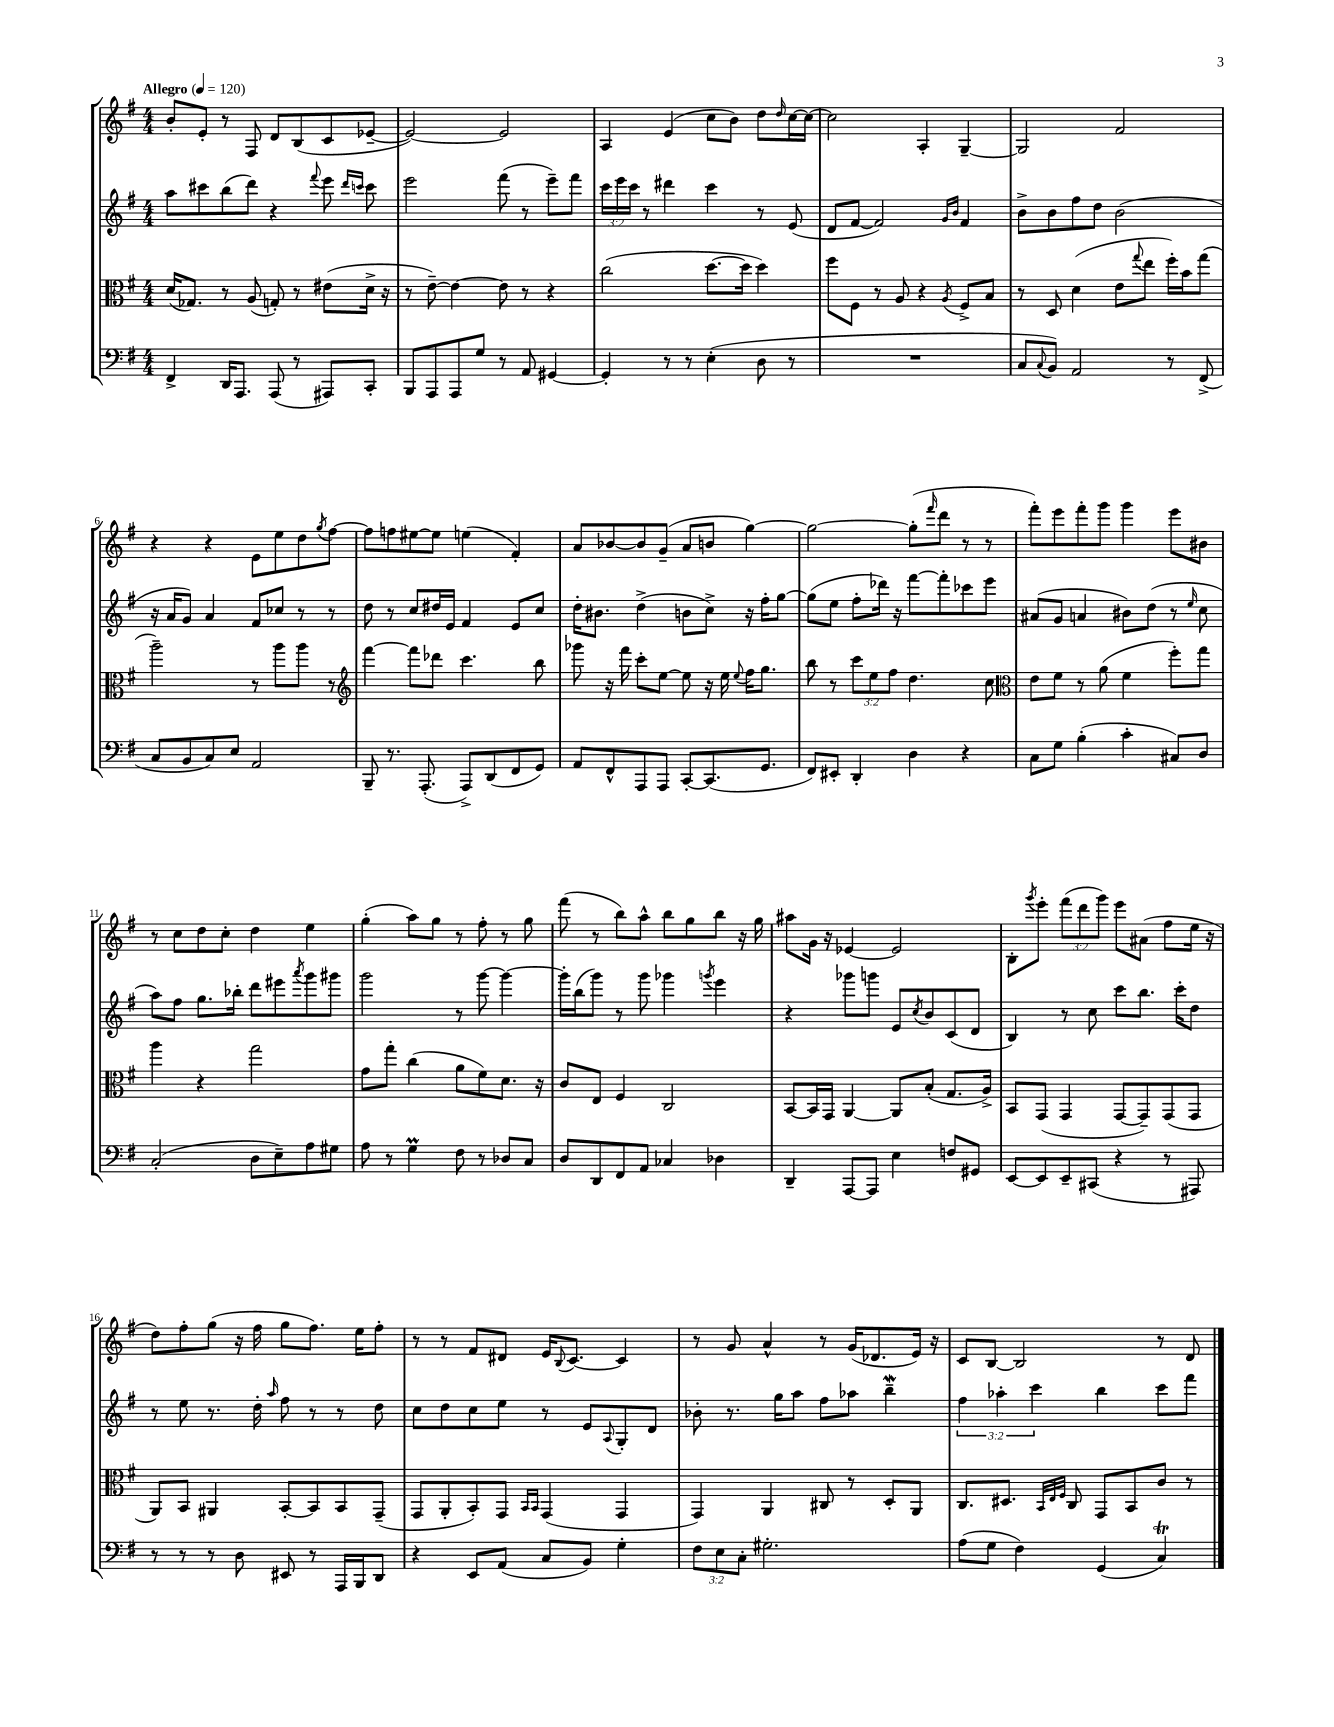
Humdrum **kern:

**kern	**kern	**kern	**kern
*staff4	*staff3	*staff2	*staff1
*clefF4	*clefC3	*clefG2	*clefG2
*k[f#]	*k[f#]	*k[f#]	*k[f#]
*M4/4	*M4/4	*M4/4	*M4/4
*MM120	*MM120	*MM120	*MM120
4FF#^	(16d	8aa	8b'
.	8.G-)	.	.
.	.	8ccc#	8e'
16DD	8r	(8bb	8r
8.AAA	.	.	.
.	(8A	8ddd)	8F#
(8AAA	8G')	4r	8d
8r	8r	.	(8B
.	.	8qqfff#	.
8AAA#)	(8e#	8eee	8c
.	.	16qqddd	.
.	.	16qqccc	.
8CC'	16d^	8ccc	[8e-~
.	16r	.	.
=	=	=	=
8BBB	8r	2eee	2e-_)
8AAA	[8e~)	.	.
8AAA	4e_	.	.
8G	.	.	.
8r	8e]	(8fff#	2e-]
8AA	8r	8r	.
[4GG#	4r	8eee~)	.
.	.	8fff#	.
=	=	=	=
4GG#']	(2cc	24ccc	4A
.	.	24eee	.
.	.	24ccc	.
.	.	8r	.
8r	.	4ddd#	(4e
8r	.	.	.
(4E'	[8.dd	4ccc	8cc
.	.	.	8b)
.	16dd]	.	.
8D	4dd)	8r	8dd
.	.	.	16qqdd
8r	.	(8e	[16cc
.	.	.	16cc_
=	=	=	=
1r	8ff#	8d	2cc]
.	8F#	[8f#	.
.	8r	2f#])	.
.	8A	.	.
.	4r	.	4A'
.	.	16qqg	.
.	8qA	16qqb	.
.	8F#^	4f#	[4G~
.	8B	.	.
=	=	=	=
8C	8r	8b^	2G]
8qqC	.	.	.
8BB)	8D	8b	.
2AA	(4d	8ff#	.
.	.	8dd	.
.	8e	(2b	2f#
.	8qqgg	.	.
.	8ee	.	.
8r	16ff#')	.	.
.	16b	.	.
(8FF#^	(8gg	.	.
=	=	=	=
8C	2aa~)	16r	4r
.	.	16a	.
8BB	.	8g)	.
8C)	.	4a	4r
8E	.	.	.
2AA	8r	8f#	8e
.	8aa	8cc-	8ee
.	8aa	8r	8dd
.	.	.	8qgg
.	8r	8r	[8ff#
=	=	=	=
*	*clefG2	*	*
8BBB~	[4fff#	8dd	8ff#]
8.r	.	8r	8ff
.	8fff#]	8cc	[8ee#
(8.AAA'	.	.	.
.	8ddd-	16dd#	8ee#]
.	.	16e	.
8AAA^)	4.ccc	4f#	(4ee
(8DD	.	.	.
8FF#	.	8e	4f#')
8GG)	8bb	8cc	.
=	=	=	=
8AA	8ggg-	16dd'	8a
.	.	8.b#	.
8FF#^^	16r	.	[8b-
.	16fff#	.	.
8AAA	8ccc'	(4dd^	8b-]
8AAA	[8ee	.	(8g~
[8CC'	8ee]	8b	8a
(8.CC]	16r	8cc^)	8b
.	16ee	.	.
.	8qqee	.	.
.	16ff#	16r	[4gg)
8.GG	8.gg	16ff#'	.
.	.	[8gg	.
=	=	=	=
8FF#)	8bb	(8gg]	2gg_
8EE#'	8r	8ee	.
4DD'	12ccc	8ff#'	.
.	12ee	.	.
.	.	16ddd-)	.
.	12ff#	.	.
.	.	16r	.
4D	4.dd	[8fff#	(8gg']
.	.	.	16qqfff#
.	.	8fff#']	8ddd
4r	.	8ccc-	8r
.	8cc	8eee	8r
=	=	=	=
*	*clefC3	*	*
8C	8e	(8a#	8fff#')
8G	8f#	8g	8eee
(4B'	8r	4a	8fff#'
.	(8a	.	8ggg
4c'	4f#	8b#)	4ggg
.	.	(8dd	.
8C#)	8ff#')	8r	8eee
.	.	16qqee	.
8D	8gg	8cc	8b#
=	=	=	=
(2C'	4aa	8aa)	8r
.	.	8ff#	8cc
.	4r	8.gg	8dd
.	.	.	8cc'
.	.	16bb-'	.
8D	2gg	8ddd	4dd
8E~)	.	8eee#	.
.	.	8qaaa	.
8A	.	8ggg	4ee
8G#	.	8ggg#	.
=	=	=	=
8A	8g	2ggg	(4gg'
8r	8gg'	.	.
4G	(4cc	.	8aa)
.	.	.	8gg
8F#	8a	8r	8r
8r	8f#)	[8ggg	8ff#'
8D-	8.d	4ggg_	8r
8C	.	.	8gg
.	16r	.	.
=	=	=	=
8D	8c	16ggg']	(8fff#
.	.	(16bb	.
8DD	8E	8ggg)	8r
8FF#	4F#	8r	8bb)
8AA	.	8ggg	8aa^^
4C-	2C	4ggg-	8bb
.	.	.	8gg
.	.	8qggg	.
4D-	.	4eee	8bb
.	.	.	16r
.	.	.	16gg
=	=	=	=
4DD~	[8BB	4r	8aa#
.	16BB]	.	16g
.	16GG	.	16r
[8AAA	[4AA	8ggg-	[4e-
8AAA]	.	8ggg	.
4E	8AA]	8e	2e-]
.	.	8qcc	.
.	(8B'	8b	.
8F	8.G	(8c	.
8GG#	.	8d	.
.	16A^)	.	.
=	=	=	=
[8EE	8BB	4B)	8B'
.	.	.	8qggg
8EE]	(8GG	.	8eee'
8EE~	4GG	8r	(12fff#
.	.	.	12ddd
(8CC#	.	8cc	.
.	.	.	12ggg)
4r	[8GG	8ccc	8eee
.	8GG~])	8.bb	(8a#
8r	(8GG	.	8ff#
.	.	16ccc'	.
8AAA#)	8GG	8dd	16ee
.	.	.	16r
=	=	=	=
8r	8AA)	8r	8dd)
8r	8BB	8ee	8ff#'
8r	4AA#	8.r	(8gg
8D	.	.	16r
.	.	16dd'	16ff#
.	.	16qqaa	.
8EE#	[8BB'	8ff#	8gg
8r	8BB]	8r	8.ff#)
16AAA	8BB	8r	.
16BBB	.	.	16ee
8DD	(8GG~	8dd	8ff#'
=	=	=	=
4r	8GG	8cc	8r
.	8AA'	8dd	8r
8EE	8BB')	8cc	8f#
(8AA	8GG	8ee	8d#
.	16qqBB	.	.
.	16qqBB	.	.
8C	(4GG	8r	16e
.	.	.	8qqB
.	.	.	[8.c
8BB)	.	8e	.
.	.	8qqA	.
4G'	4GG	8G'	4c]
.	.	8d	.
=	=	=	=
12F#	4GG)	8b-'	8r
12E	.	.	.
.	.	8.r	8g
12C'	.	.	.
2.G#'	4AA	.	4a^^
.	.	16gg	.
.	.	8aa	.
.	8C#	8ff#	8r
.	8r	8aa-	(16g
.	.	.	8.d-
.	8D'	4bb~	.
.	8AA	.	16e)
.	.	.	16r
=	=	=	=
(8A	8.C	6ff#	8c
8G	.	.	[8B
.	.	6aa-'	.
.	8.D#	.	.
4F#)	.	.	2B]
.	.	6ccc	.
.	32qqBB	.	.
.	32qqE	.	.
.	32qqF#	.	.
.	8C	.	.
(4GG	8GG	4bb	.
.	8BB	.	.
4C)	8c	8ccc	8r
.	8r	8fff#	8d
==	==	==	==
*-	*-	*-	*-
